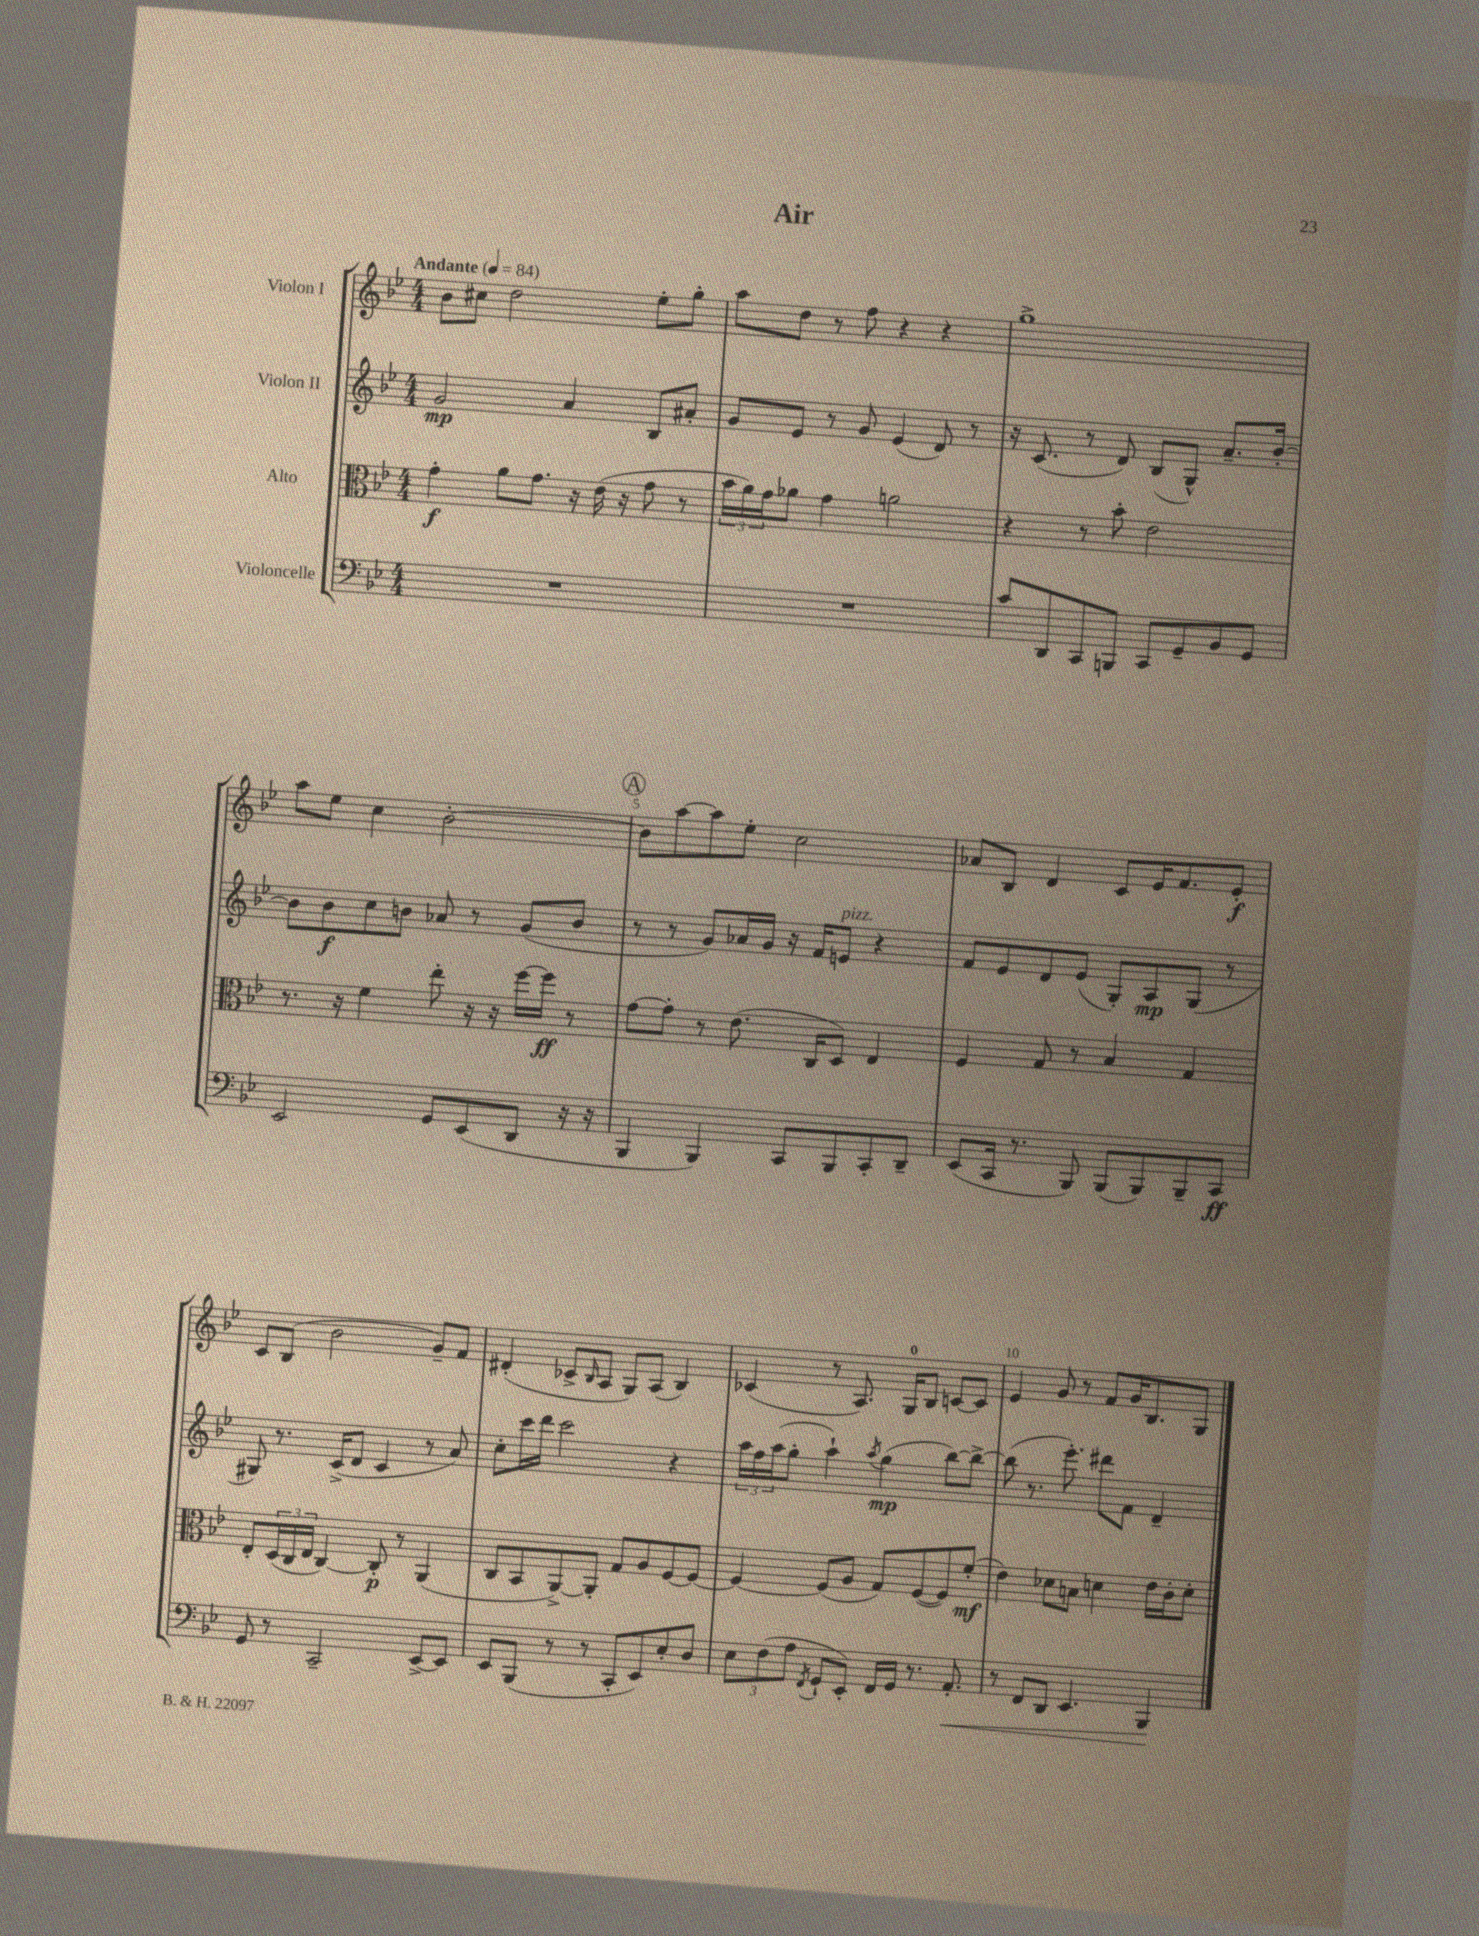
\header { title = "Air" }
<<
\new StaffGroup <<
\new Staff = "s0" \with { instrumentName = "Violon I" } {
    \clef treble \key bes \major \numericTimeSignature \time 4/4 \tempo "Andante" 4 = 84
    bes'8 cis''8 d''2 ees''8-. g''8-. |
    a''8 d''8 r8 f''8 r4 r4 |
    g''1-> |
    a''8 ees''8 c''4 bes'2~-. |
    \mark \markup { \circle "A" } bes'8 a''8~ a''8 ees''8-. c''2 |
    aes'8 bes8 d'4 c'8 ees'16 f'8. ees'8-.\f |
    c'8 bes8( bes'2 g'8--) f'8 |
    dis'4-.( ces'8-> \grace { bes16 } a8 g8) a8( bes4) |
    ces'4( r8 a8.) g16-0 bes8 c'8~ c'8 |
    ees'4 g'8 r8 f'8 g'16 bes8. g8 \bar "|." |
}
\new Staff = "s1" \with { instrumentName = "Violon II" } {
    \clef treble \key bes \major \numericTimeSignature \time 4/4
    g'2\mp a'4 bes8 ais'8-. |
    g'8 ees'8 r8 g'8 ees'4( d'8) r8 |
    r16 c'8.( r8 d'8) bes8( g8-^) a'8.-- bes'16~-. |
    bes'8 bes'8\f c''8 b'8 aes'8 r8 g'8( b'8 |
    \mark \markup { \circle "A" } r8 r8 g'8) aes'16 g'16 r16 f'16 e'8^\markup { \italic "pizz." } r4 |
    f'8 ees'8 d'8 ees'8( g8-.) a8\mp g8( r8 |
    gis8) r8. c'16->( d'8 c'4 r8 a'8) |
    c''8-. c'''16 d'''16 c'''2 r4 |
    \tuplet 3/2 { a''16 f''16 a''16( } g''8-. a''4-!) \acciaccatura { a''8 } g''4\mp( bes''8~) bes''8~-> |
    bes''8( r8. ees'''8.-.) dis'''8 f'8 d'4-- \bar "|." |
}
\new Staff = "s2" \with { instrumentName = "Alto" } {
    \clef alto \key bes \major \numericTimeSignature \time 4/4
    g'4-.\f a'8 g'8. r16 ees'16( r16 g'8 r8 |
    \tuplet 3/2 { bes'16 a'16) g'16 } aes'8 g'4 a'2 |
    r4 r8 bes'8-. ees'2 |
    r8. r16 f'4 ees''8-. r16 r16 f''16~ f''16\ff r8 |
    \mark \markup { \circle "A" } g'8~ g'8-. r8 ees'8.( c16 d8) ees4 |
    f4 g8 r8 bes4 g4 |
    ees8-. \tuplet 3/2 { d16( c16 ees16 } c4~) c8-.\p r8 a,4( |
    c8 bes,8 a,8~->) a,8-. g8 a8 f8~ f8~ |
    f4~ f8( a8 g8) f8~( f8) f'8-.\mf( |
    ees'4) des'8 b8 d'4 ees'16 c'16-. d'8-. \bar "|." |
}
\new Staff = "s3" \with { instrumentName = "Violoncelle" } {
    \clef bass \key bes \major \numericTimeSignature \time 4/4
    R1 |
    R1 |
    c'8 d,8 c,8 b,,8 c,8 g,8-- bes,8 g,8 |
    ees,2 g,8 ees,8( d,8 r16 r16 |
    \mark \markup { \circle "A" } bes,,4 bes,,4) c,8 bes,,8 c,8-. d,8-- |
    ees,8( c,16 r8. bes,,8) bes,,8( bes,,8) bes,,8-- c,8\ff |
    g,8 r8 c,2-- ees,8~-> ees,8 |
    ees,8 bes,,8( r8 r8 c,8-. ees,8) ees8-. d8 |
    \tuplet 3/2 { ees8 f8( a8 } \acciaccatura { f,8 } g,8-! ees,8-.) f,16 g,16 r8. a,8.-.\< |
    r8 f,8 d,8 ees,4. bes,,4\! \bar "|." |
}
>>
>>
\layout { \context { \Score \override BarNumber.break-visibility = ##(#f #t #t) barNumberVisibility = #(every-nth-bar-number-visible 5) } }
